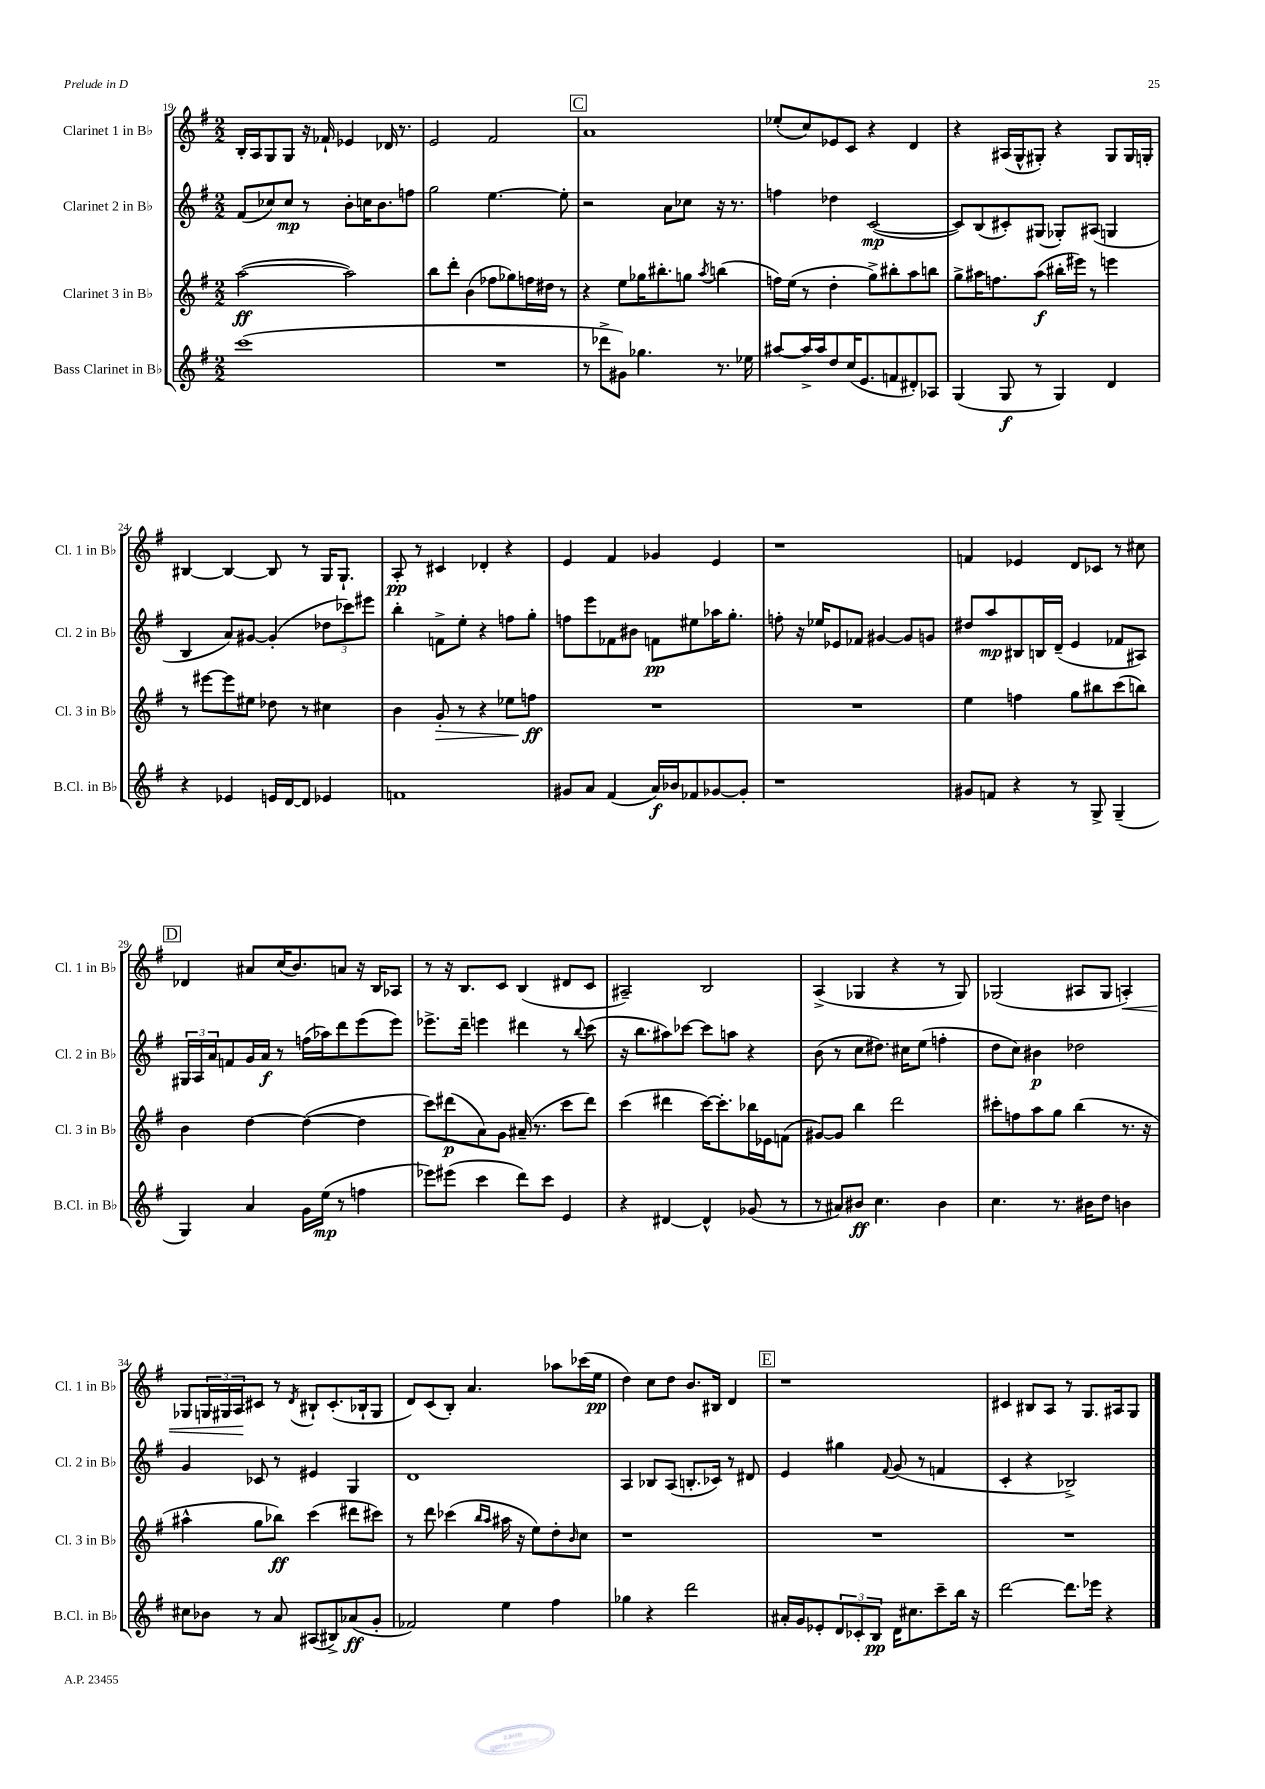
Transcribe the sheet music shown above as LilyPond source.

<<
\new StaffGroup <<
\new Staff = "s0" \with { instrumentName = "Clarinet 1 in Bb" shortInstrumentName = "Cl. 1 in Bb" } {
    \clef treble \key g \major \numericTimeSignature \time 2/2
    b16-. a16 g8 g8 r16 fes'16-! ees'4 des'16 r8. |
    e'2 fis'2 |
    \mark \markup { \box "C" } a'1 |
    ees''8-.( c''8) ees'8 c'8 r4 d'4 |
    r4 ais16( g16-^ gis8-.) r4 gis8 gis16 g16-. |
    bis4~ bis4~ bis8 r8 g16 g8.-! |
    a8-.\pp r8 cis'4 des'4-. r4 |
    e'4 fis'4 ges'4 e'4 |
    r1 |
    f'4 ees'4 d'8 ces'8 r8 cis''8 |
    \mark \markup { \box "D" } des'4 ais'8 c''16( b'8.) a'8 r16 b16 aes8 |
    r8 r16 b8. c'8 b4( dis'8 c'8 |
    ais2--) b2 |
    a4->( ges4 r4 r8 ges8) |
    ges2( ais8 ges8 a4-.\<) |
    ges8 \tuplet 3/2 { g16 gis16 a16\! } cis'8 r8 \acciaccatura { d'8 } bis8-! cis'8.-.( bes16-! gis8 |
    d'8) c'8( b8-.) a'4. aes''8 ces'''16( e''16\pp |
    d''4) c''8 d''8 b'8. bis16 d'4 |
    \mark \markup { \box "E" } r1 |
    cis'4 bis8 a8 r8 g8. ais16 g8 \bar "|." |
}
\new Staff = "s1" \with { instrumentName = "Clarinet 2 in Bb" shortInstrumentName = "Cl. 2 in Bb" } {
    \clef treble \key g \major \numericTimeSignature \time 2/2
    fis'8( ces''8) ces''8\mp r8 b'8-. c''16 b'8. f''8 |
    g''2 e''4.~ e''8-. |
    \mark \markup { \box "C" } r2 a'8 ces''8 r16 r8. |
    f''4 des''4 c'2~\mp( |
    c'8) b8( cis'8-.) gis8( ges8-.) ais8( g4 |
    b4 a'8) gis'8~ gis'4-.( \tuplet 3/2 { des''8 ces'''8) eis'''8 } |
    b''4-. f'8-> e''8-. r4 f''8 g''8-. |
    f''8 e'''8 fes'8 bis'8 f'8\pp eis''8 aes''16 g''8.-. |
    f''8-. r16 ees''16 ees'8 fes'8 gis'4~ gis'8 g'8 |
    dis''8 a''8\mp bis8 b16 d'16--( e'4 fes'8 ais8) |
    \mark \markup { \box "D" } \tuplet 3/2 { gis16 a16 a'16 } f'8 g'16 a'16\f r8 f''16( aes''16) d'''8 e'''8( e'''8) |
    ees'''8.-> d'''16-- e'''4 dis'''4 r8 \appoggiatura { b''8 } c'''8( |
    r16 b''8. ais''8) ces'''8~ ces'''8 a''8 r4 |
    b'8( r8 c''8 dis''8.) cis''16 e''8( f''4-. |
    d''8 c''8) bis'4\p des''2 |
    g'4 ces'8 r8 eis'4 g4 |
    d'1 |
    a4 bes8 a8( b8.-. ces'16) r8 dis'8 |
    \mark \markup { \box "E" } e'4 gis''4 \appoggiatura { fis'8 } g'8( r8 f'4 |
    c'4-. r4 bes2->) \bar "|." |
}
\new Staff = "s2" \with { instrumentName = "Clarinet 3 in Bb" shortInstrumentName = "Cl. 3 in Bb" } {
    \clef treble \key g \major \numericTimeSignature \time 2/2
    a''2~\ff( a''2) |
    b''8 d'''8-. b'4( fes''8 ges''8) f''16 dis''16 r8 |
    \mark \markup { \box "C" } r4 e''8 ges''16 bis''8.-. g''8 \acciaccatura { a''8 } b''4( |
    f''16) e''16( r8 d''4-. g''8->) bis''8-. a''8 b''8 |
    g''8-> ais''16 f''8. ais''8\f( bis''16-. eis'''16) r8 e'''4 |
    r8 eis'''8~ eis'''8 eis''8 des''8 r8 cis''4 |
    b'4 g'8-.\> r8 r4 ees''8 f''8\ff\! |
    R1 |
    R1 |
    e''4 f''4 g''8 bis''8 c'''8( b''8) |
    \mark \markup { \box "D" } b'4 d''4~ d''4~( d''4 |
    c'''8) dis'''8\p( a'8) g'8 ais'16--( r8. c'''8 dis'''8) |
    c'''4( dis'''4 c'''16~) c'''8.-. bes''16 ees'16 f'8( |
    gis'8~) gis'8 b''4 d'''2 |
    cis'''8-. f''8 a''8 g''8 b''4( r8. r16 |
    ais''4-^ g''8 bes''8\ff) c'''4( dis'''8 cis'''8) |
    r8 d'''8 ces'''4( \grace { b''16 a''16 } ais''16 r16 e''8) d''8-. \grace { b'16 } c''8 |
    r1 |
    \mark \markup { \box "E" } R1 |
    R1 \bar "|." |
}
\new Staff = "s3" \with { instrumentName = "Bass Clarinet in Bb" shortInstrumentName = "B.Cl. in Bb" } {
    \clef treble \key g \major \numericTimeSignature \time 2/2
    c'''1( |
    R1 |
    \mark \markup { \box "C" } r8 des'''8-> gis'8) ges''4. r8. ees''16 |
    ais''8~ ais''16-> ais''16 d''8 c''16( e'8. f'8 dis'8-.) aes8 |
    g4( g8\f r8 g4) d'4 |
    r4 ees'4 e'16 d'16~ d'8 ees'4 |
    f'1 |
    gis'8 a'8 fis'4( a'16\f) bes'16 fes'8 ges'8~ ges'8-. |
    r1 |
    gis'8 f'8 r4 r8 g8-> g4--( |
    \mark \markup { \box "D" } g4) a'4 g'16 e''16\mp( r8 f''4 |
    ees'''8) eis'''8( c'''4 d'''8) c'''8 e'4 |
    r4 dis'4~ dis'4-^ ges'8( r8 |
    r8 ais'8) bis'8\ff c''4. bis'4 |
    c''4. r8. bis'16 d''8 b'4 |
    cis''8 bes'8 r8 a'8 ais8( bis8->) aes'8\ff( g'8-. |
    fes'2) e''4 fis''4 |
    ges''4 r4 d'''2 |
    \mark \markup { \box "E" } ais'16-. g'16 ees'8-. \tuplet 3/2 { d'8 ces'8-. b8\pp } d'16 cis''8. c'''8-- b''16 r16 |
    d'''2~ d'''8. ees'''16 r4 \bar "|." |
}
>>
>>
\layout { \context { \Score currentBarNumber = #19 } }
